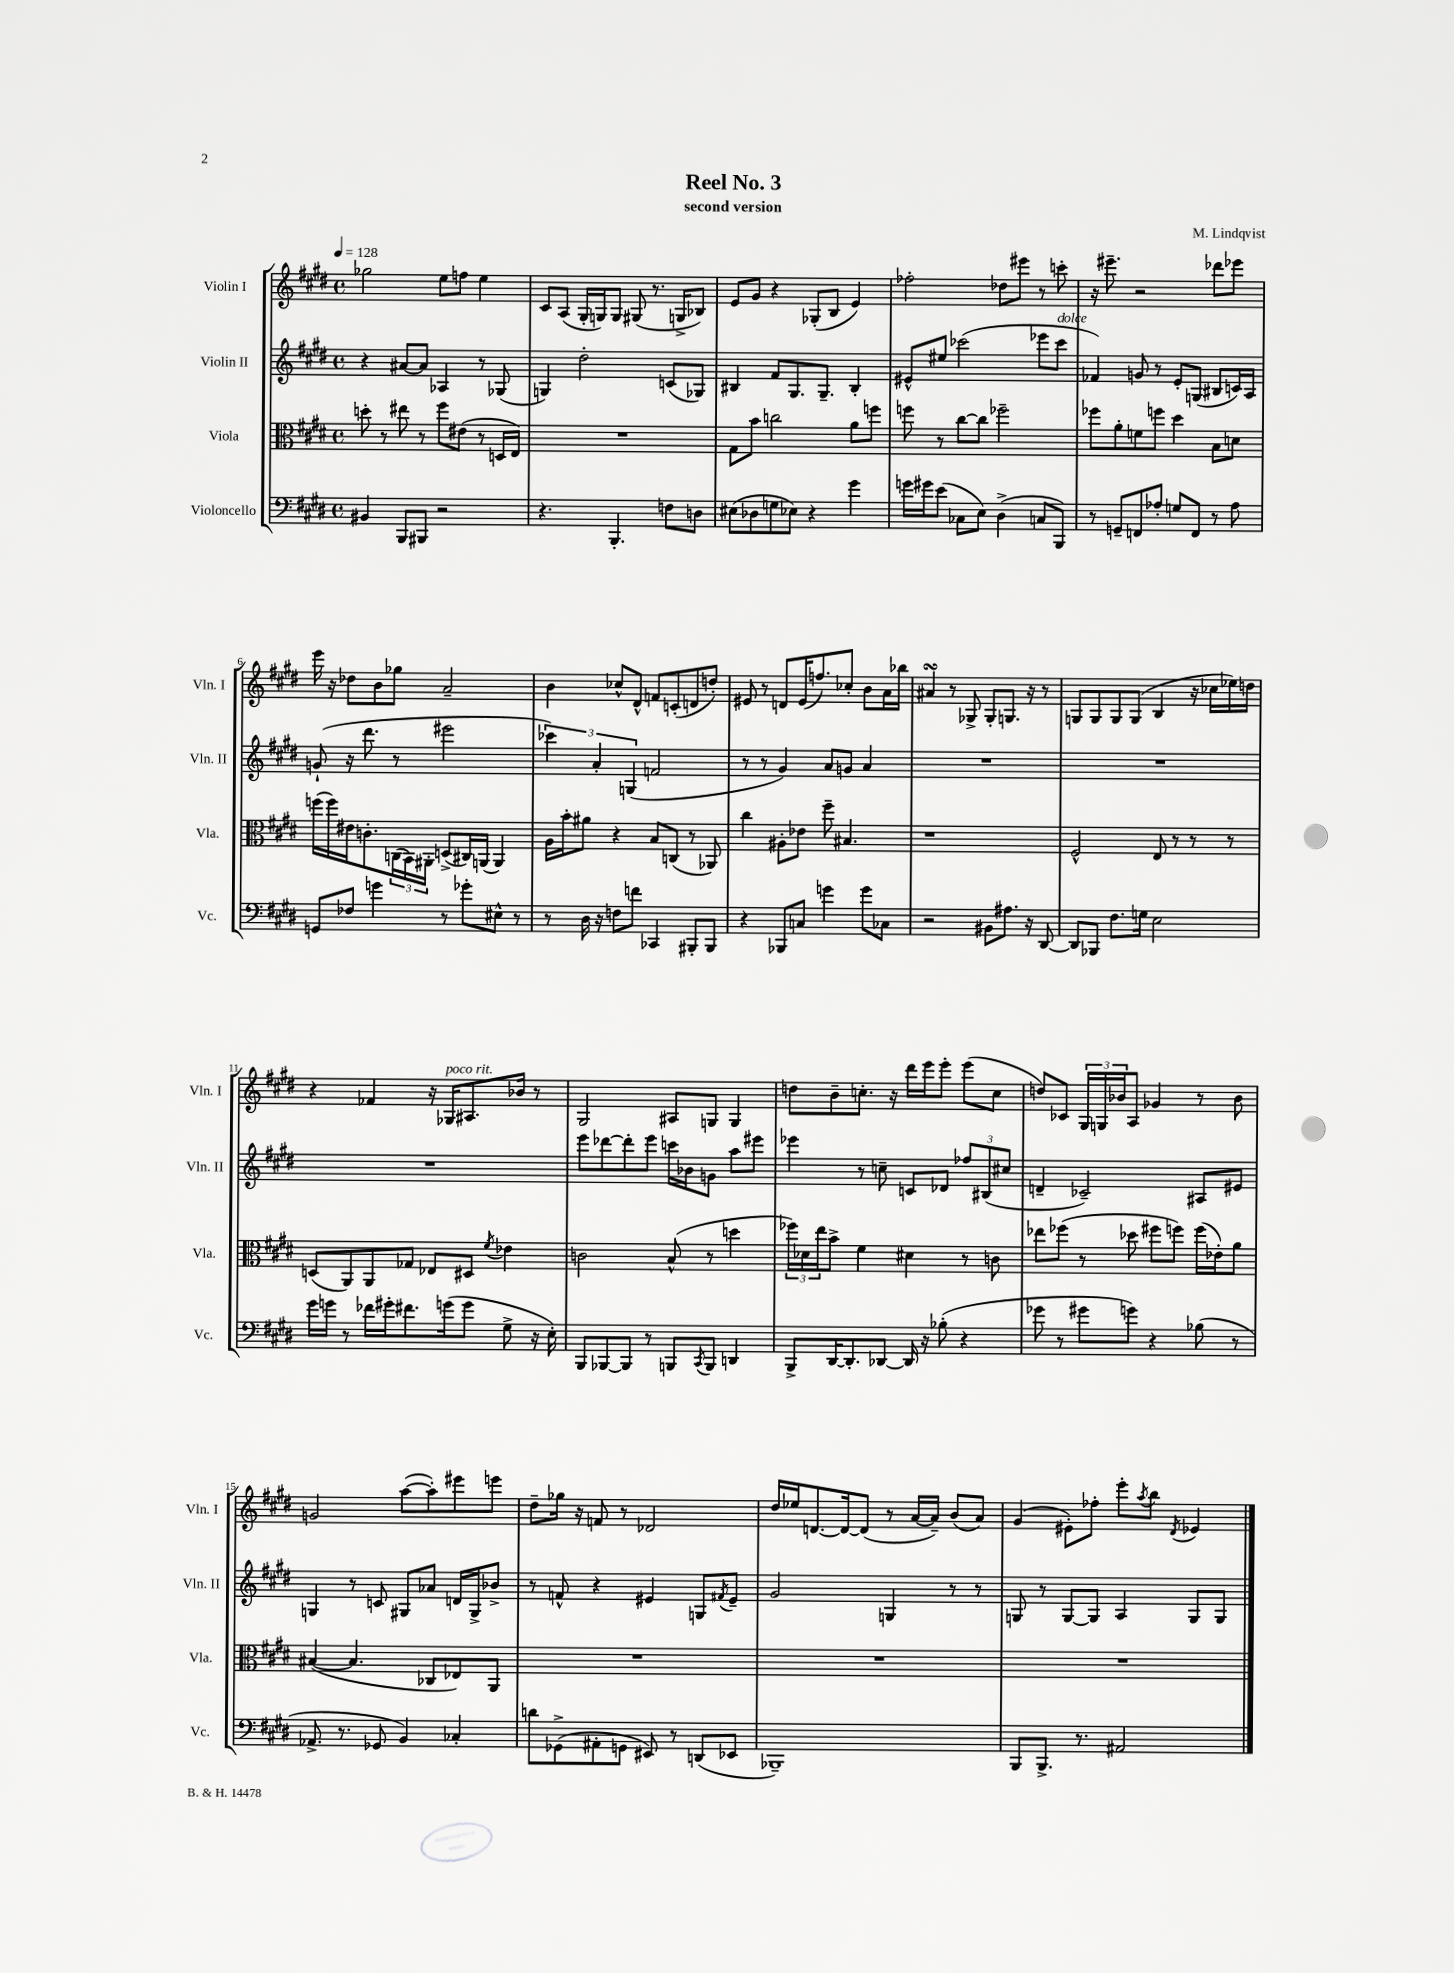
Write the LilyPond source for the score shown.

\header { title = "Reel No. 3" composer = "M. Lindqvist" subtitle = "second version" }
<<
\new StaffGroup <<
\new Staff = "s0" \with { instrumentName = "Violin I" shortInstrumentName = "Vln. I" } {
    \clef treble \key e \major \defaultTimeSignature \time 4/4 \tempo 4 = 128
    ges''2 e''8 f''8 e''4 |
    cis'8 a8( gis16-. g16) g8 gis8( r8. g16-> bes8) |
    e'8 gis'8 r4 ges8-.( b8 e'4) |
    fes''2-. des''8 eis'''8 r8 c'''8-. |
    r16 eis'''8.-- r2 des'''8 ees'''8 |
    e'''16 r16 des''8 b'8 ges''8 a'2-- |
    b'4 ces''8-^ dis'8-^ f'8 c'8-.( d'8 d''8-.) |
    eis'8 r8 d'8 eis'16( f''8.) ces''8-. b'8 a'16 bes''16 |
    ais'4\turn r8 ges8-> ges8-. g8. r16 r8 |
    g8 g8 g8 g8( b4 r16 ces''16 ees''16) d''16 |
    r4 fes'4 r16 ges16^\markup { \italic "poco rit." } ais8. bes'16 r8 |
    gis2 ais8 g8 g4 |
    d''8 b'8-- c''8.-. r16 dis'''16 e'''16 e'''8-. e'''8( c''8 |
    d''8) ces'8 \tuplet 3/2 { gis16 g16 bes'16 } a8 ges'4 r8 bes'8 |
    g'2 a''8~( a''8-.) eis'''8 e'''8 |
    dis''8-- ges''16 r16 f'8 r8 des'2 |
    dis''16 ees''16 d'8.~ d'16~ d'8( r8 a'16~ a'16--) b'8( a'8) |
    gis'4( eis'8-.) fes''8-. e'''8-. \acciaccatura { a''8 } b''8 \acciaccatura { dis'8 } ees'4 \bar "|." |
}
\new Staff = "s1" \with { instrumentName = "Violin II" shortInstrumentName = "Vln. II" } {
    \clef treble \key e \major \defaultTimeSignature \time 4/4
    r4 ais'8~ ais'8 aes4 r8 ges8( |
    g4) dis''2-. c'8( ges8) |
    bis4 fis'8 gis8. gis8.-- bis4-. |
    eis'8-^ eis''8 ces'''2( ees'''8 ces'''8^\markup { \italic "dolce" } |
    fes'4) g'8 r8 e'8-. g8( bis8 c'16) a16 |
    g'8-!( r16 dis'''8. r8 eis'''2 |
    \tuplet 3/2 { ces'''4) a'4-. g4( } f'2 |
    r8 r8 gis'4) a'8 g'8 a'4 |
    R1 |
    R1 |
    R1 |
    e'''8 des'''8~ des'''8-. e'''8 c'''16 bes'16 g'8 a''8 eis'''8 |
    ees'''4 r8 c''8-- c'8 des'8 \tuplet 3/2 { fes''8 bis8( cis''8 } |
    d'4-- ces'2--) ais8 eis'8 |
    g4 r8 c'8 gis8 aes'8 d'16 gis16-> bes'8-> |
    r8 f'8-^ r4 eis'4 g8 \acciaccatura { fis'8 } eis'8-- |
    gis'2 g4 r8 r8 |
    g8 r8 g8~ g8 a4 g8 g8 \bar "|." |
}
\new Staff = "s2" \with { instrumentName = "Viola" shortInstrumentName = "Vla." } {
    \clef alto \key e \major \defaultTimeSignature \time 4/4
    d''8-. r8 eis''8 r8 fis''8 eis'8( r8 d16 e16) |
    R1 |
    gis8 b'8 c''2 a'8 f''8 |
    f''8 r8 cis''8~ cis''8 fes''2-- |
    fes''8 a'8-. f'8 f''8 dis''4 b8 d'8 |
    f''16( f''16) eis'16 c'8.-. \tuplet 3/2 { c16( b,16) ais,16-. } d8->( cis16) a,16( a,4) |
    a16 b'16-. ais'8 r4 b8 c8( r8 aes,8) |
    cis''4 ais8-. ees'8 fis''8-- bis4. |
    r1 |
    fis2-^ e8 r8 r8 r8 |
    d8( a,8) a,8 ges8 ees8 dis8 \acciaccatura { fis'8 } ees'4 |
    c'2 b8-^( r8 d''4 |
    \tuplet 3/2 { fes''16) des'16 e''16 } b'8-> fis'4 dis'4 r8 c'8 |
    ees''8 fes''8( r8 des''8 fis''8 f''8) f''16( ees'16-.) a'8 |
    bis4~( bis4. ces8 ees8) a,8 |
    R1 |
    R1 |
    R1 \bar "|." |
}
\new Staff = "s3" \with { instrumentName = "Violoncello" shortInstrumentName = "Vc." } {
    \clef bass \key e \major \defaultTimeSignature \time 4/4
    bis,4 b,,8 bis,,8 r2 |
    r4. b,,4.-. f8 d8 |
    eis8( des8 g8 ees8) r4 gis'4 |
    g'16 gis'16 e'8( ces8 e8) dis4->( c8 b,,8) |
    r8 g,8-- f,8 aes8-. g8 f,8 r8 aes8 |
    g,8 fes8 g'4 r8 ges'8-. eis8-^ r8 |
    r8 dis16 r16 f8 f'8 ces,4 bis,,8-. bis,,8 |
    r4 bes,,8 c8 g'4 g'8 ces8 |
    r2 bis,8 ais8. r16 dis,8~ |
    dis,8 bes,,8 fis8. g16 e2 |
    gis'16 g'16 r8 fes'16 gis'16-. fis'8. g'16( g'8 gis8-> r16 e16-.) |
    b,,8 bes,,8~ bes,,8 r8 b,,8 \acciaccatura { cis,8 } b,,8 d,4 |
    b,,8-> dis,16~ dis,8.-. des,8~ des,16 r16 bes8-.( r4 |
    ges'8 r8 gis'8 g'8) r4 bes8( r8 |
    aes,8.-> r8. ges,8 b,4) ces4-. |
    d'8 ges,8->( ais,8-. g,8 eis,8) r8 d,8( ees,8 |
    bes,,1--) |
    b,,8 b,,8.-> r8. ais,2 \bar "|." |
}
>>
>>
